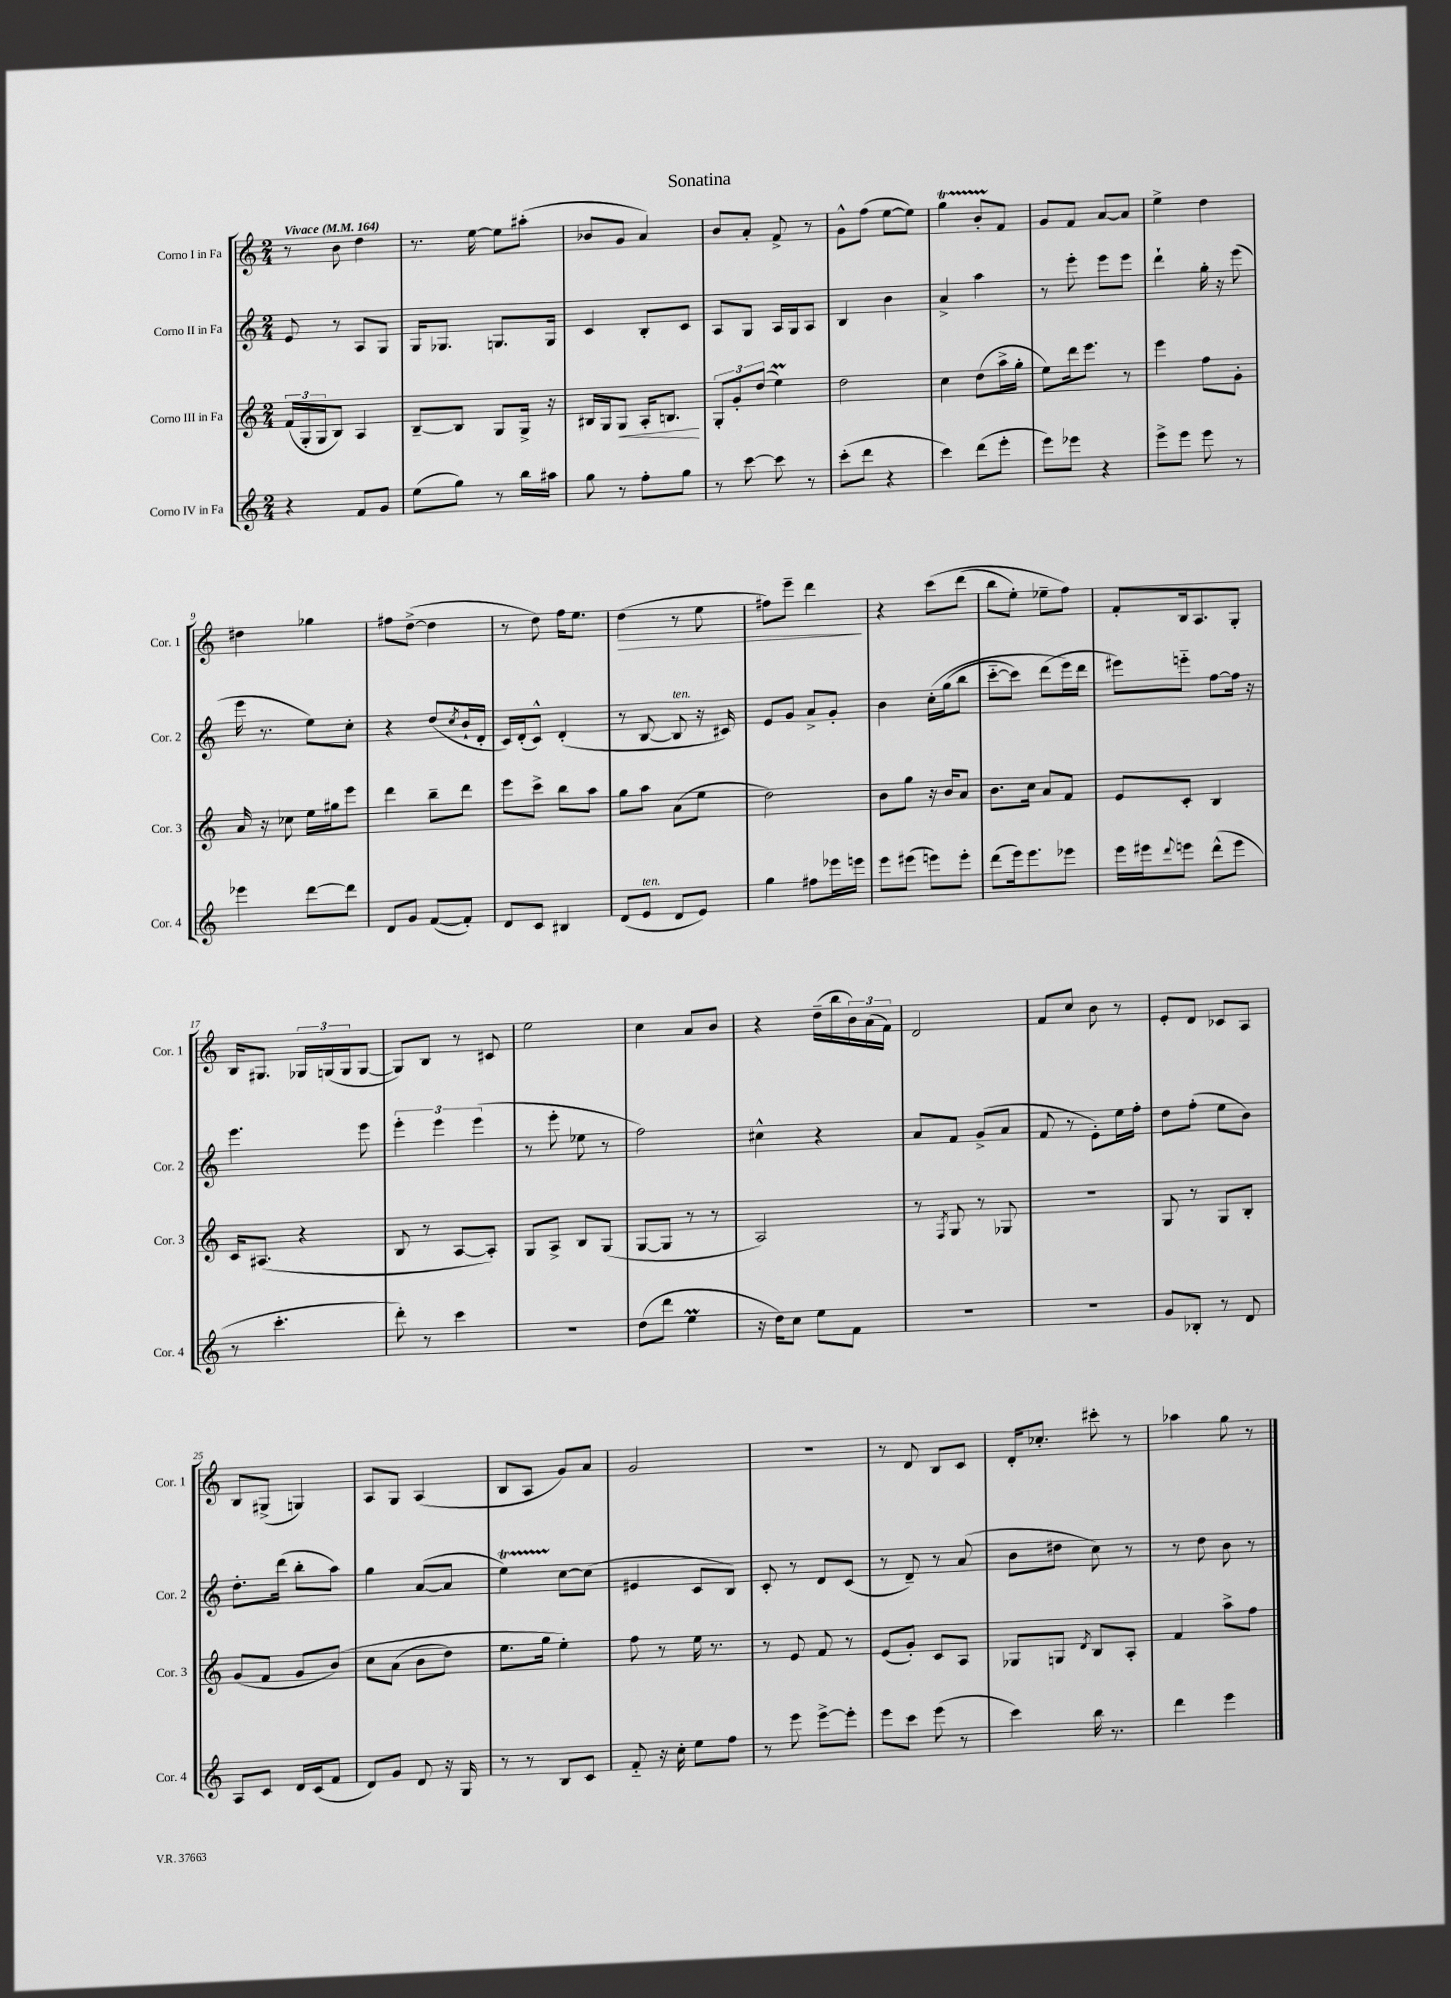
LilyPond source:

\header { title = "Sonatina" }
<<
\new StaffGroup <<
\new Staff = "s0" \with { instrumentName = "Corno I in Fa" shortInstrumentName = "Cor. 1" } {
    \clef treble \key c \major \numericTimeSignature \time 2/4 \tempo "Vivace" 4 = 164
    r8 b'8 d''4 |
    r8. e''16~ e''8 ais''8-.( |
    bes'8 g'8 a'4) |
    b'8 a'8-. f'8-> r8 |
    g'8-^ f''8( e''8~ e''8) |
    g''4\startTrillSpan b'8-. f'8\stopTrillSpan |
    g'8 f'8 a'8~ a'8 |
    e''4-> d''4 |
    dis''4 ges''4 |
    fis''8 d''8~->( d''4 |
    r8 d''8) f''16 e''8. |
    d''4\>( r8 e''8 |
    fis''8) e'''8-- d'''4\! |
    r4 c'''8\( d'''8( |
    b''8 e''8-.) ees''8-- f''8\) |
    f'8-. b16 a8. g8-. |
    b16 gis8. \tuplet 3/2 { ges16 g16( g16 } g8~ |
    g8) b8 r8 cis'8 |
    e''2 |
    c''4 a'8 b'8 |
    r4 d''16--( b''16 \tuplet 3/2 { b'16) a'16( f'16) } |
    d'2 |
    f'8 c''8 b'8 r8 |
    e'8-. d'8 ces'8 a8 |
    b8 gis8->( g4) |
    a8 g8 a4( |
    b8 a8 g'8) a'8 |
    g'2 |
    R2 |
    r8 d'8 b8 c'8 |
    d'16-. ces''8.-. cis'''8-. r8 |
    aes''4 g''8 r8 \bar "|." |
}
\new Staff = "s1" \with { instrumentName = "Corno II in Fa" shortInstrumentName = "Cor. 2" } {
    \clef treble \key c \major \numericTimeSignature \time 2/4
    e'8 r8 a8 g8 |
    g16 ges8. g8. g16 |
    c'4 b8-. c'8 |
    a8 g8 a16 g16 a8 |
    b4 b'4 |
    a'4-> a''4 |
    r8 e'''8-. e'''8 e'''8 |
    d'''4-! g''16-. r16 e'''8( |
    e'''16 r8. e''8) c''8-. |
    r4 d''8( \acciaccatura { c''8 } b'16-! d'16-. |
    c'16) d'16-.( c'8-^) d'4-.( |
    r8 b8~ b8^\markup { \italic "ten." } r16 cis'16) |
    e'8 g'8 a'8-> g'8-. |
    b'4 c''16-.\( g''16( b''8 |
    c'''8~-_ c'''8) d'''8( e'''16\) d'''16 |
    eis'''8) e'''8-_ f''8~ f''16 r16 |
    e'''4. e'''8 |
    \tuplet 3/2 { e'''4-. e'''4 e'''4( } |
    r8 e'''8-. ees''8 r8 |
    f''2) |
    cis''4-^ r4 |
    a'8 f'8 g'8->( a'8 |
    f'8 r8 e'8-.) e''16 f''16-. |
    d''8 f''8-.( e''8 b'8) |
    d''8.-. d'''16( b''8-. a''8) |
    g''4 a'8~( a'8 |
    e''4\startTrillSpan) c''8~\stopTrillSpan c''8( |
    eis'4 c'8 b8) |
    c'8-. r8 d'8 c'8( |
    r8 d'8--) r8 a'8( |
    b'8 dis''8 c''8) r8 |
    r8 d''8 b'8 r8 \bar "|." |
}
\new Staff = "s2" \with { instrumentName = "Corno III in Fa" shortInstrumentName = "Cor. 3" } {
    \clef treble \key c \major \numericTimeSignature \time 2/4
    \tuplet 3/2 { f'16( g16-. g16 } b8) a4 |
    b8~-- b8 g8 g16-> r16 |
    bis16 g16 g8\< a16-. b8.\! |
    \tuplet 3/2 { g8-. g'8-. d''8( } e''4\prall) |
    d''2 |
    c''4 d''8( a''16-> g''16-. |
    e''8) d'''16 e'''8. r8 |
    e'''4 f''8 g'8-. |
    a'16 r16 ces''8 e''16 gis''16 e'''8 |
    d'''4 b''8-- d'''8 |
    e'''8 c'''8-> b''8 a''8 |
    g''8 a''8 a'8( e''8 |
    d''2) |
    b'8 g''8 r16 b'16 a'8 |
    b'8. c''16 a'8 f'8 |
    e'8 c'8-. b4 |
    c'16 ais8.( r4 |
    b8 r8 a8~ a8-.) |
    g8 a8-> b8 g8( |
    g8~ g8 r8 r8 |
    a2) |
    r8 \acciaccatura { f8 } g8 r8 ges8 |
    R2 |
    g8 r8 g8 b8-. |
    g'8( f'8 g'8 b'8)\( |
    c''8 a'8( b'8 d''8) |
    e''8. g''16 e''4-.\) |
    f''8 r8 e''16 r8. |
    r8 e'8 f'8 r8 |
    e'8( g'8-.) c'8 a8 |
    ges8 g8 \acciaccatura { d'8 } b8 a8-. |
    f'4 a''8-> f''8 \bar "|." |
}
\new Staff = "s3" \with { instrumentName = "Corno IV in Fa" shortInstrumentName = "Cor. 4" } {
    \clef treble \key c \major \numericTimeSignature \time 2/4
    r4 f'8 g'8 |
    e''8( g''8) r8 b''16 ais''16 |
    g''8 r8 f''8-. g''8 |
    r8 c'''8~ c'''8 r8 |
    c'''8-.( d'''8 r4 |
    c'''4) d'''8( e'''8-. |
    e'''8) ees'''8 r4 |
    e'''8-> e'''8 e'''8 r8 |
    ees'''4 d'''8~ d'''8 |
    d'8 g'8 f'8~( f'8-.) |
    d'8 c'8 bis4 |
    d'8( e'8^\markup { \italic "ten." } d'8 e'8) |
    g''4 fis''8 ees'''16 e'''16 |
    e'''8 eis'''8( e'''8) e'''8-. |
    d'''8( e'''16) e'''8. ees'''8 |
    e'''16 eis'''16 \appoggiatura { d'''8 } e'''8 d'''8-^( e'''8 |
    r8 c'''4.-. |
    d'''8-.) r8 c'''4 |
    R2 |
    d''8( d'''8 e''4\prall |
    r16 d''16) c''8 e''8 f'8 |
    R2 |
    R2 |
    g'8 bes8-. r8 d'8 |
    a8 c'8 d'16 c'16( f'8 |
    d'8) g'8 d'8 r16 g16 |
    r8 r8 b8 c'8 |
    f'8-_ r16 c''16-. e''8 f''8 |
    r8 e'''8 e'''8~-> e'''8-. |
    e'''8 c'''8 e'''8( r8 |
    c'''4) b''16 r8. |
    d'''4 e'''4 \bar "|." |
}
>>
>>
